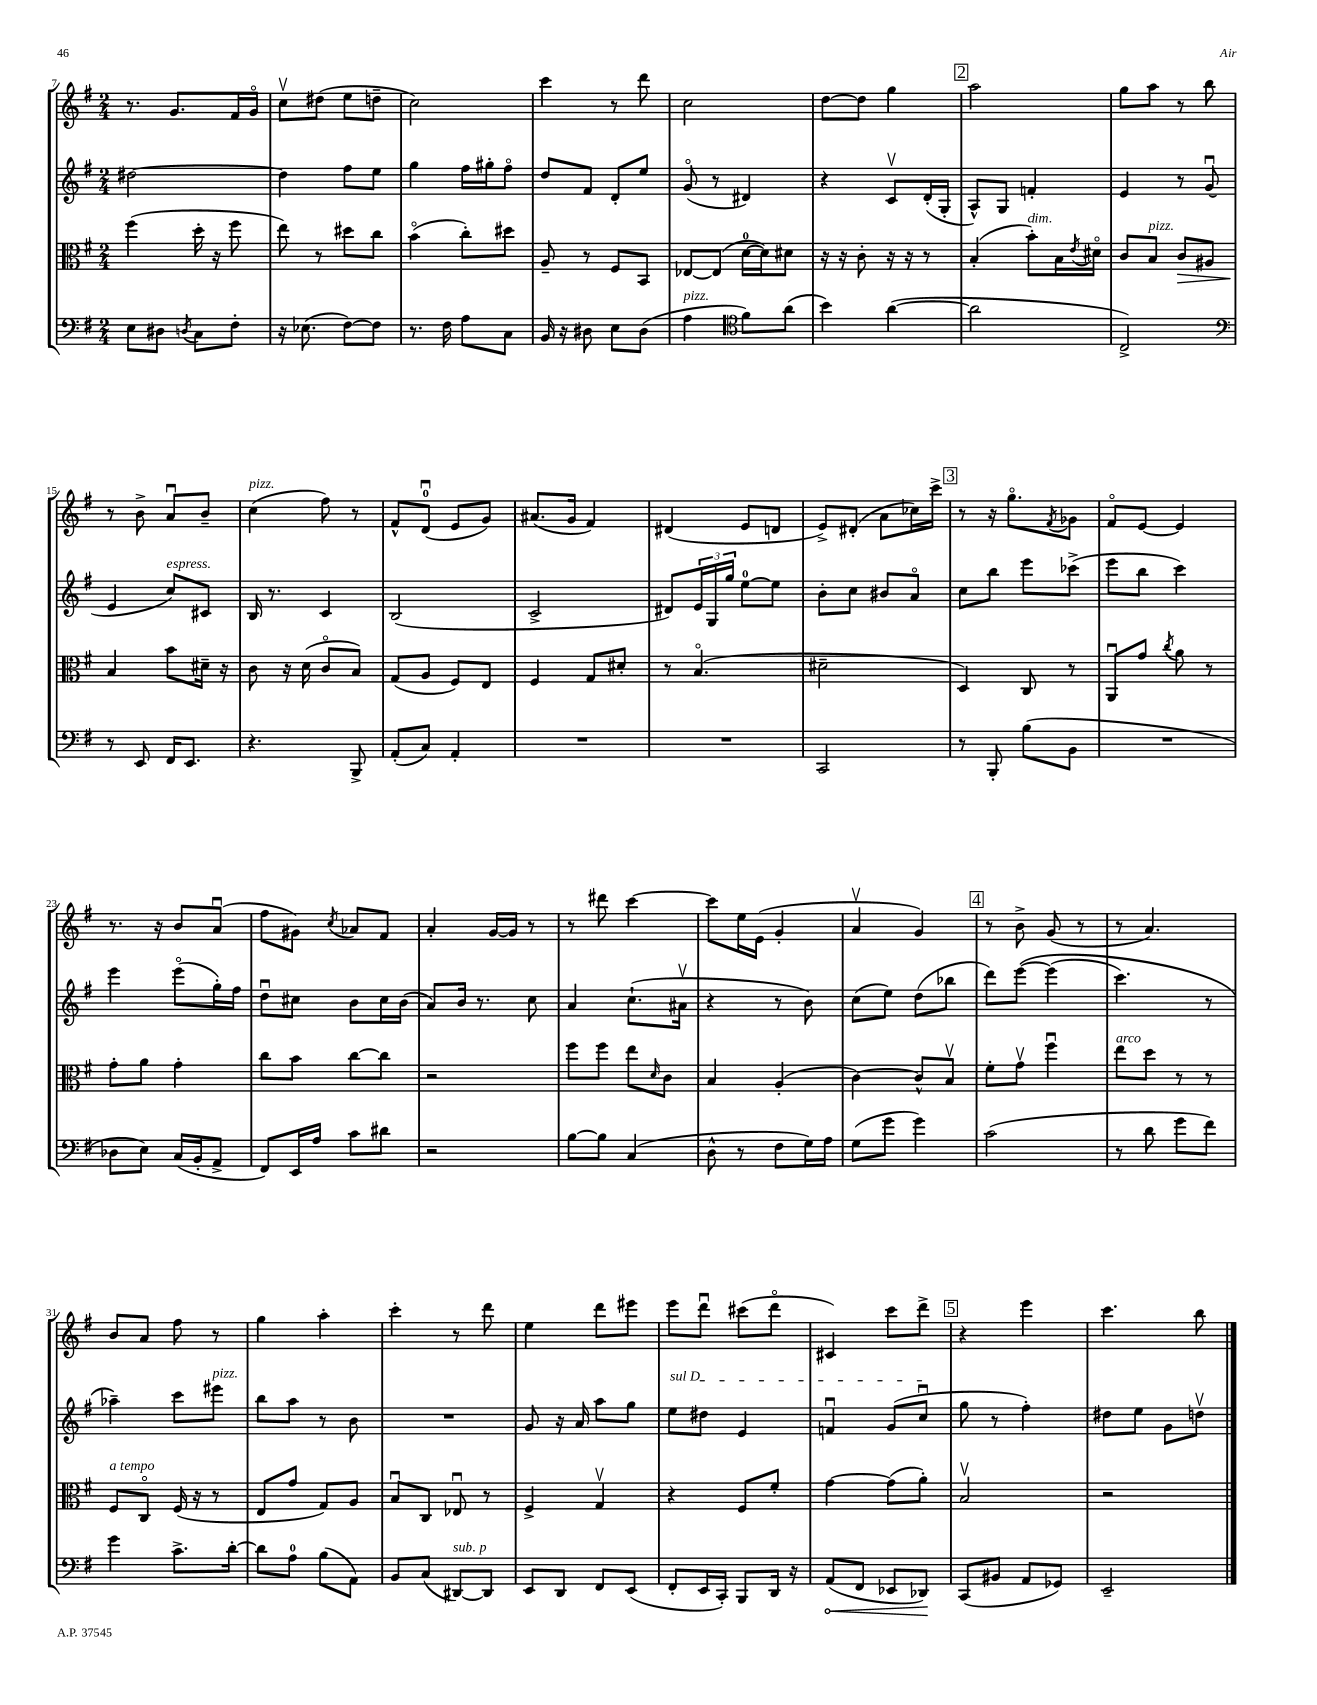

**kern	**dynam	**kern	**dynam	**kern	**kern
*part4	*part4	*part3	*part3	*part2	*part1
*staff4	*staff4	*staff3	*staff3	*staff2	*staff1
*clefF4	*	*clefC3	*	*clefG2	*clefG2
*k[f#]	*	*k[f#]	*	*k[f#]	*k[f#]
*M2/4	*	*M2/4	*	*M2/4	*M2/4
=7	=7	=7	=7	=7	=7
8E\L	.	(4ff#\	.	[2dd#X\	8.r
8D#X\J	.	.	.	.	.
.	.	.	.	.	8.g/L
8qDn/	.	.	.	.	.
8C\L	.	16dd'\	.	.	.
.	.	16r	.	.	.
8F#'\J	.	8ff#\	.	.	16f#/L
.	.	.	.	.	16g/JJ
=8	=8	=8	=8	=8	=8
16r	.	8ee\)	.	4dd#\]	8ccv\L
(8.E-X\	.	.	.	.	.
.	.	8r	.	.	(8dd#X\J
[8F#\L)	.	8dd#X\L	.	8ff#\L	8ee\L
8F#\J]	.	8cc\J	.	8ee\J	8ddn~\J
=9	=9	=9	=9	=9	=9
8.r	.	(4b\	.	4gg\	2cc\)
16F#\	.	.	.	.	.
8A\L	.	8cc'\L)	.	16ff#\LL	.
.	.	.	.	16gg#X'\J	.
8C\J	.	8dd#X\J	.	8ff#\J	.
=10	=10	=10	=10	=10	=10
16BB/	.	8A~/	.	8dd/L	4ccc\
16r	.	.	.	.	.
8D#X\	.	8r	.	8f#/J	.
8E\L	.	8F#/L	.	8d'/L	8r
(8D#\J	.	8BB/J	.	8ee/J	8ddd\
=11	=11	=11	=11	=11	=11
!LO:TX:a:i:t=pizz.	!	!	!	!	!
4A\	.	[8E-X/L	.	(8g/	2cc\
.	.	(8E-/J]	.	8r	.
*clefC4	*	*	*	*	*
8f#\L)	.	[16d\LL	.	4d#X/)	.
.	.	16d\J])	.	.	.
(8a\J	.	8d#X\J	.	.	.
=12	=12	=12	=12	=12	=12
4b\)	.	16r	.	4r	[8dd\L
.	.	16r	.	.	.
.	.	8c'\	.	.	8dd\J]
([4a\	.	16r	.	8cv/L	4gg\
.	.	16r	.	.	.
.	.	8r	.	(16d'/L	.
.	.	.	.	16G'/JJ	.
!!LO:REH:place=s1:t=2
=13	=13	=13	=13	=13	=13
2a\]	.	(4B'/	.	8A^^/L)	2aa\
.	.	.	.	8G/J	.
!	!	!LO:TX:a:i:t=dim.	!	!	!
.	.	8b'\L)	.	4fn'/	.
.	.	16B\L	.	.	.
.	.	8qe/	.	.	.
.	.	16d#X\JJ	.	.	.
=14	=14	=14	=14	=14	=14
2C^/)	.	8c/L	.	4e/	8gg\L
!	!	!LO:TX:a:i:t=pizz.	!	!	!
.	.	8B/J	.	.	8aa\J
!	!	!	!LO:HP:b	!	!
.	.	8c/L	>	8r	8r
.	.	8A#X/J	.	(8gu/	8bb\
!!LO:LB:g=z
=15	=15	=15	=15	=15	=15
*clefF4	*	*	*	*	*
8r	.	4B/	.	4e/	8r
8EE/	.	.	.	.	8b^\
!	!	!	!	!LO:TX:a:i:t=espress.	!
16FF#/KL	.	8b\L	]	8cc/L)	8au/L
8.EE/J	.	.	.	.	.
.	.	16d#X~\Jk	.	8c#X/J	8b~/J
.	.	16r	.	.	.
=16	=16	=16	=16	=16	=16
!	!	!	!	!	!LO:TX:a:i:t=pizz.
4.r	.	8c\	.	16B/	(4cc\
.	.	.	.	8.r	.
.	.	16r	.	.	.
.	.	(16d\	.	.	.
.	.	8c/L	.	4c/	8ff#\)
8BBB^/	.	8B/J)	.	.	8r
=17	=17	=17	=17	=17	=17
(8AA'/L	.	(8G/L	.	(2B/	8f#^^/L
8C/J)	.	8A/J	.	.	(8du/J
4AA'/	.	8F#/L)	.	.	8e/L
.	.	8E/J	.	.	8g/J)
=18	=18	=18	=18	=18	=18
2r	.	4F#/	.	2c^/	(8.a#X/L
.	.	.	.	.	16g/Jk
.	.	8G/L	.	.	4f#/)
.	.	8d#X'/J	.	.	.
=19	=19	=19	=19	=19	=19
2r	.	8r	.	8d#X/L)	(4d#X/
.	.	(4.B/	.	24e/L	.
.	.	.	.	24G/	.
.	.	.	.	24gg/JJ	.
.	.	.	.	[8ee\L	8e/L
.	.	.	.	8ee\J]	8dn/J
=20	=20	=20	=20	=20	=20
2CC/	.	2d#X~\	.	8b'\L	8e^/L)
.	.	.	.	8cc\J	(8d#X'/J
.	.	.	.	8b#X/L	8a\L
.	.	.	.	8a/J	16cc-X\L)
.	.	.	.	.	16ccc^\JJ
!!LO:REH:place=s1:t=3
=21	=21	=21	=21	=21	=21
8r	.	4D/)	.	8cc\L	8r
8BBB'/	.	.	.	8bb\J	16r
.	.	.	.	.	8.gg\L
(8B\L	.	8C/	.	8eee\L	.
.	.	.	.	.	8qf#/
8BB\J	.	8r	.	(8ccc-X^\J	8g-X\J
=22	=22	=22	=22	=22	=22
2r	.	8AAu/L	.	8eee\L	8f#/L
.	.	8g/J	.	8bb\J	[8e/J
.	.	8qcc/	.	.	.
.	.	8a\	.	4ccc\)	4e/]
.	.	8r	.	.	.
!!LO:LB:g=z
=23	=23	=23	=23	=23	=23
8D-X\L	.	8g'\L	.	4eee\	8.r
8E\J)	.	8a\J	.	.	.
.	.	.	.	.	16r
(16C/LL	.	4g'\	.	(8eee\L	8b/L
16BB'/J	.	.	.	.	.
8AA^/J	.	.	.	16gg'\L)	(8au/J
.	.	.	.	16ff#\JJ	.
=24	=24	=24	=24	=24	=24
8FF#/L)	.	8cc\L	.	8ddu\L	8ff#\L
16EE/L	.	8b\J	.	8cc#X\J	8g#X\J)
16A/JJ	.	.	.	.	.
.	.	.	.	.	8qcc/
8c\L	.	[8cc\L	.	8b\L	8a-X/L
8d#X\J	.	8cc\J]	.	16cc#\L	8f#/J
.	.	.	.	(16b\JJ	.
=25	=25	=25	=25	=25	=25
2r	.	2r	.	8a/L)	4a'/
.	.	.	.	16b/Jk	.
.	.	.	.	8.r	.
.	.	.	.	.	[16g/LL
.	.	.	.	.	16g/JJ]
.	.	.	.	8cc\	8r
=26	=26	=26	=26	=26	=26
[8B\L	.	8ff#\L	.	4a/	8r
8B\J]	.	8ff#\J	.	.	8ddd#X\
(4C/	.	8ee\L	.	(8.cc`\L	[4ccc\
.	.	16qqd/	.	.	.
.	.	8c\J	.	.	.
.	.	.	.	16a#Xv\Jk	.
=27	=27	=27	=27	=27	=27
8D^^\	.	4B/	.	4r	8ccc\L]
8r	.	.	.	.	16ee\L
.	.	.	.	.	(16e\JJ
8F#\L	.	(4A'/	.	8r	4g'/
16G\L)	.	.	.	8b\)	.
16A\JJ	.	.	.	.	.
=28	=28	=28	=28	=28	=28
(8G\L	.	[4c\)	.	(8cc\L	4av/
8g\J	.	.	.	8ee\J)	.
4g\)	.	8c^^/L]	.	(8dd\L	4g/)
.	.	8Bv/J	.	8bb-X\J	.
!!LO:REH:place=s1:t=4
=29	=29	=29	=29	=29	=29
(2c\	.	8f#'\L	.	8ddd\L)	8r
.	.	8gv\J	.	([8eee\J	8b^\
.	.	4ff#u\	.	(4eee\]	(8g/
.	.	.	.	.	8r
=30	=30	=30	=30	=30	=30
!	!	!LO:TX:a:i:t=arco	!	!	!
8r	.	8ee\L	.	4.ccc\)	8r
8d\	.	8dd\J	.	.	4.a/)
8g\L	.	8r	.	.	.
8f#\J)	.	8r	.	8r	.
!!LO:LB:g=z
=31	=31	=31	=31	=31	=31
!	!	!LO:TX:a:i:t=a tempo	!	!	!
4g\	.	8F#/L	.	4aa-X~\)	8b/L
.	.	8C/J	.	.	8a/J
8.c^\L	.	(16F#/	.	8ccc\L	8ff#\
.	.	16r	.	.	.
!	!	!	!	!LO:TX:a:i:t=pizz.	!
.	.	8r	.	8eee#X\J	8r
[16d'\Jk	.	.	.	.	.
=32	=32	=32	=32	=32	=32
8d\L]	.	8E/L	.	8bb\L	4gg\
8A\J	.	8g/J	.	8aa\J	.
(8B\L	.	8G/L)	.	8r	4aa'\
8AA\J)	.	8A/J	.	8b\	.
=33	=33	=33	=33	=33	=33
8BB/L	.	8Bu/L	.	2r	4ccc'\
(8C/J	.	8C/J	.	.	.
!LO:TX:a:i:t=sub. p	!	!	!	!	!
[8DD#X/L)	.	8E-Xu/	.	.	8r
8DD#/J]	.	8r	.	.	8ddd\
=34	=34	=34	=34	=34	=34
8EE/L	.	4F#^/	.	8g/	4ee\
8DD/J	.	.	.	16r	.
.	.	.	.	16a/	.
8FF#/L	.	4Gv/	.	8aa\L	8ddd\L
(8EE/J	.	.	.	8gg\J	8eee#X\J
=35	=35	=35	=35	=35	=35
!	!	!	!	!LO:TX:a:i:t=sul D	!
8FF#'/L	.	4r	.	8ee\L	8eee\L
16EE/L	.	.	.	8dd#X\J	8dddu\J
16CC'/JJ)	.	.	.	.	.
8BBB/L	.	8F#/L	.	4e/	(8ccc#X\L
16DD/Jk	.	8f#'/J	.	.	8ddd\J
16r	.	.	.	.	.
=36	=36	=36	=36	=36	=36
!	!LO:HP:b	!	!	!	!
(8AA/L	<	[4g\	.	4fnu/	4c#X/)
8FF#/J	.	.	.	.	.
8EE-X/L	.	(8g\L]	.	(8g/L	8ccc\L
8DD-X/J)	.	8a'\J)	.	8ccu/J	8ddd^\J
.	[	.	.	.	.
!!LO:REH:place=s1:t=5
=37	=37	=37	=37	=37	=37
(8CC/L	.	2Bv/	.	8gg\	4r
8BB#X/J	.	.	.	8r	.
8AA/L	.	.	.	4ff#'\)	4eee\
8GG-X/J)	.	.	.	.	.
=38	=38	=38	=38	=38	=38
2EE~/	.	2r	.	8dd#X\L	4.ccc\
.	.	.	.	8ee\J	.
.	.	.	.	8g\L	.
.	.	.	.	8ddnv\J	8bb\
==	==	==	==	==	==
*-	*-	*-	*-	*-	*-
